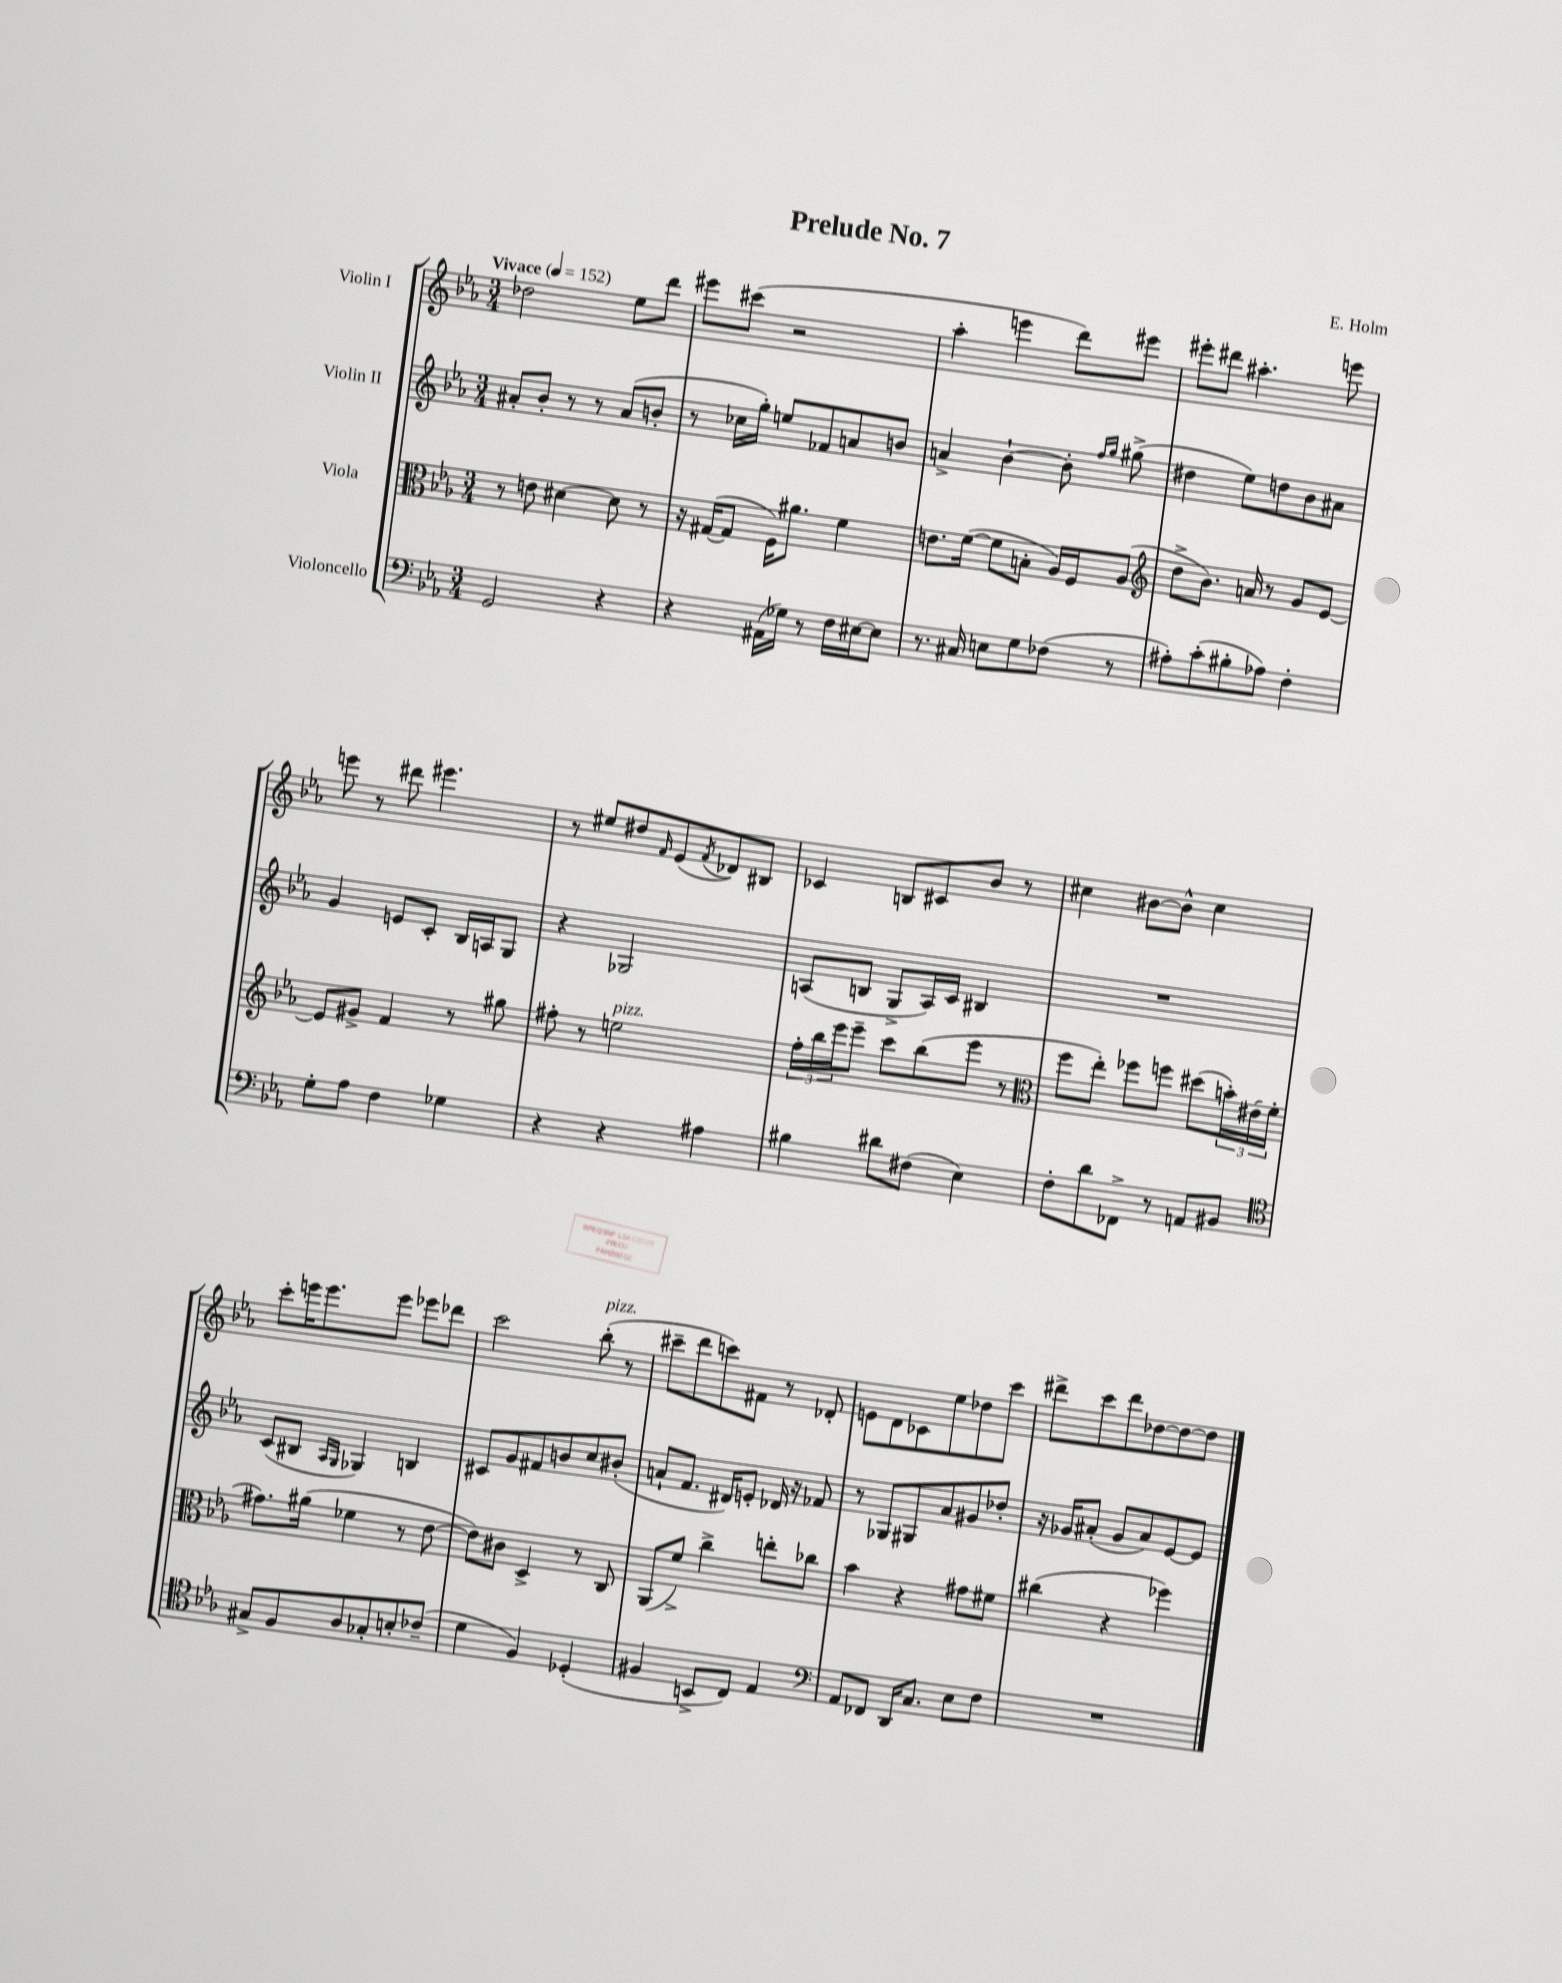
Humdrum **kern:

**kern	**kern	**kern	**kern
*staff4	*staff3	*staff2	*staff1
*clefF4	*clefC3	*clefG2	*clefG2
*k[b-e-a-]	*k[b-e-a-]	*k[b-e-a-]	*k[b-e-a-]
*M3/4	*M3/4	*M3/4	*M3/4
*MM152	*MM152	*MM152	*MM152
2GG	8r	8a#'	2dd-
.	8e	8b-'	.
.	[4d#	8r	.
.	.	8r	.
4r	8d#]	(8a#	8ee-
.	8r	8b'	8ddd
=	=	=	=
4r	16r	8r	8eee#
.	([16G#	.	.
.	8G#]	16cc-	(8ccc#
.	.	16gg')	.
(16AA#	16F)	8ee	2r
16G-)	8.a#	.	.
8r	.	8f-	.
16F	4f	8a	.
[16E#	.	.	.
8E#]	.	8b	.
=	=	=	=
8.r	8.e	4a^	4aa-'
16C#	([16f	.	.
8E	8f]	[4b-`	4eee
8G	8B'	.	.
(8F-	16A-)	8b-']	8ddd)
.	16F	.	.
.	.	16qqff	.
.	.	16qqgg	.
8r	(8A-	(8gg#^	8eee#
=	=	=	=
*	*clefG2	*	*
8A#')	8dd^	4dd#	8eee#'
(8c'	8.b-)	.	8ddd#
8B#'	.	8ee-)	4.aa#'
.	16a	.	.
8A-)	8r	8dd	.
4F'	8g	8b-	.
.	[8e-	8a#	8eee
=	=	=	=
8G'	8e-]	4g	8eee
8A-	8g#^	.	8r
4F	4f	8e	8ddd#
.	.	8c'	4.eee#
4G-	8r	16B-	.
.	.	16A	.
.	8gg#	8G	.
=	=	=	=
4r	8ff#'	4r	8r
.	8r	.	8ee#
4r	2ee	2G-	8dd#
.	.	.	16qqf
.	.	.	(8e-
.	.	.	8qf
4A#	.	.	8d-)
.	.	.	8B#
=	=	=	=
4B#	24ff'	(8A	4c-
.	24bb-	.	.
.	24eee-	.	.
.	8eee-~	8B	.
8d#	8ccc	8G^	8B
(8F#	(8bb-	16A)	8c#
.	.	16c	.
4E-)	8eee-	4B#	8b-
.	8r	.	8r
=	=	=	=
*	*clefC3	*	*
8F'	8ff	2.r	4cc#
8d	8ee-')	.	.
8FF-^	8ff-	.	[8b#
8r	8ff	.	8b#^^]
8AA	(8dd#	.	4cc#
8BB#	24b')	.	.
.	(24e#	.	.
.	24f'	.	.
=	=	=	=
*clefC4	*	*	*
8G#^	8.g#)	(8c	8ccc'
8F	.	8B#	16eee
.	(16a#	.	8.eee
.	.	16qqA-	.
.	.	16qqG	.
8A-	4f-	4G-)	.
8G-'	.	.	8eee
8B'	8r	4B	8eee-
(8c-~	[8e-	.	8ddd-
=	=	=	=
4d	8e-])	8c#	2ccc
.	8c#	8g	.
4F)	4D^	8f#	.
.	.	8b	.
(4D-'	8r	8cc	(8bb-'
.	8C	(8b#'	8r
=	=	=	=
4F#	(8AA-	8a`	8ccc#~
.	8f^)	8.f	8ddd
8BB^	4cc^	.	8ccc)
.	.	16d#)	.
8C)	.	8e'	8f#
4E-	8ee'	16d-	8r
.	.	16r	.
.	8cc-	8f-	8d-'
=	=	=	=
*clefF4	*	*	*
8AA-	4b-	8r	8e
8FF-	.	8G-	8d
16DD	4r	8G#	8c-
8.C	.	.	.
.	.	8a-	8ee-
8E-	8g#	8g#	8dd-
8F	8f#	8dd-'	8ccc
=	=	=	=
2.r	(4cc#	16r	8ddd#^
.	.	16g-	.
.	.	(8a#'	8ccc
.	4r	8g-	8ddd#
.	.	8a#)	[8dd-
.	4ff-)	[8e-	8dd-_
.	.	8e-]	8dd-]
==	==	==	==
*-	*-	*-	*-
